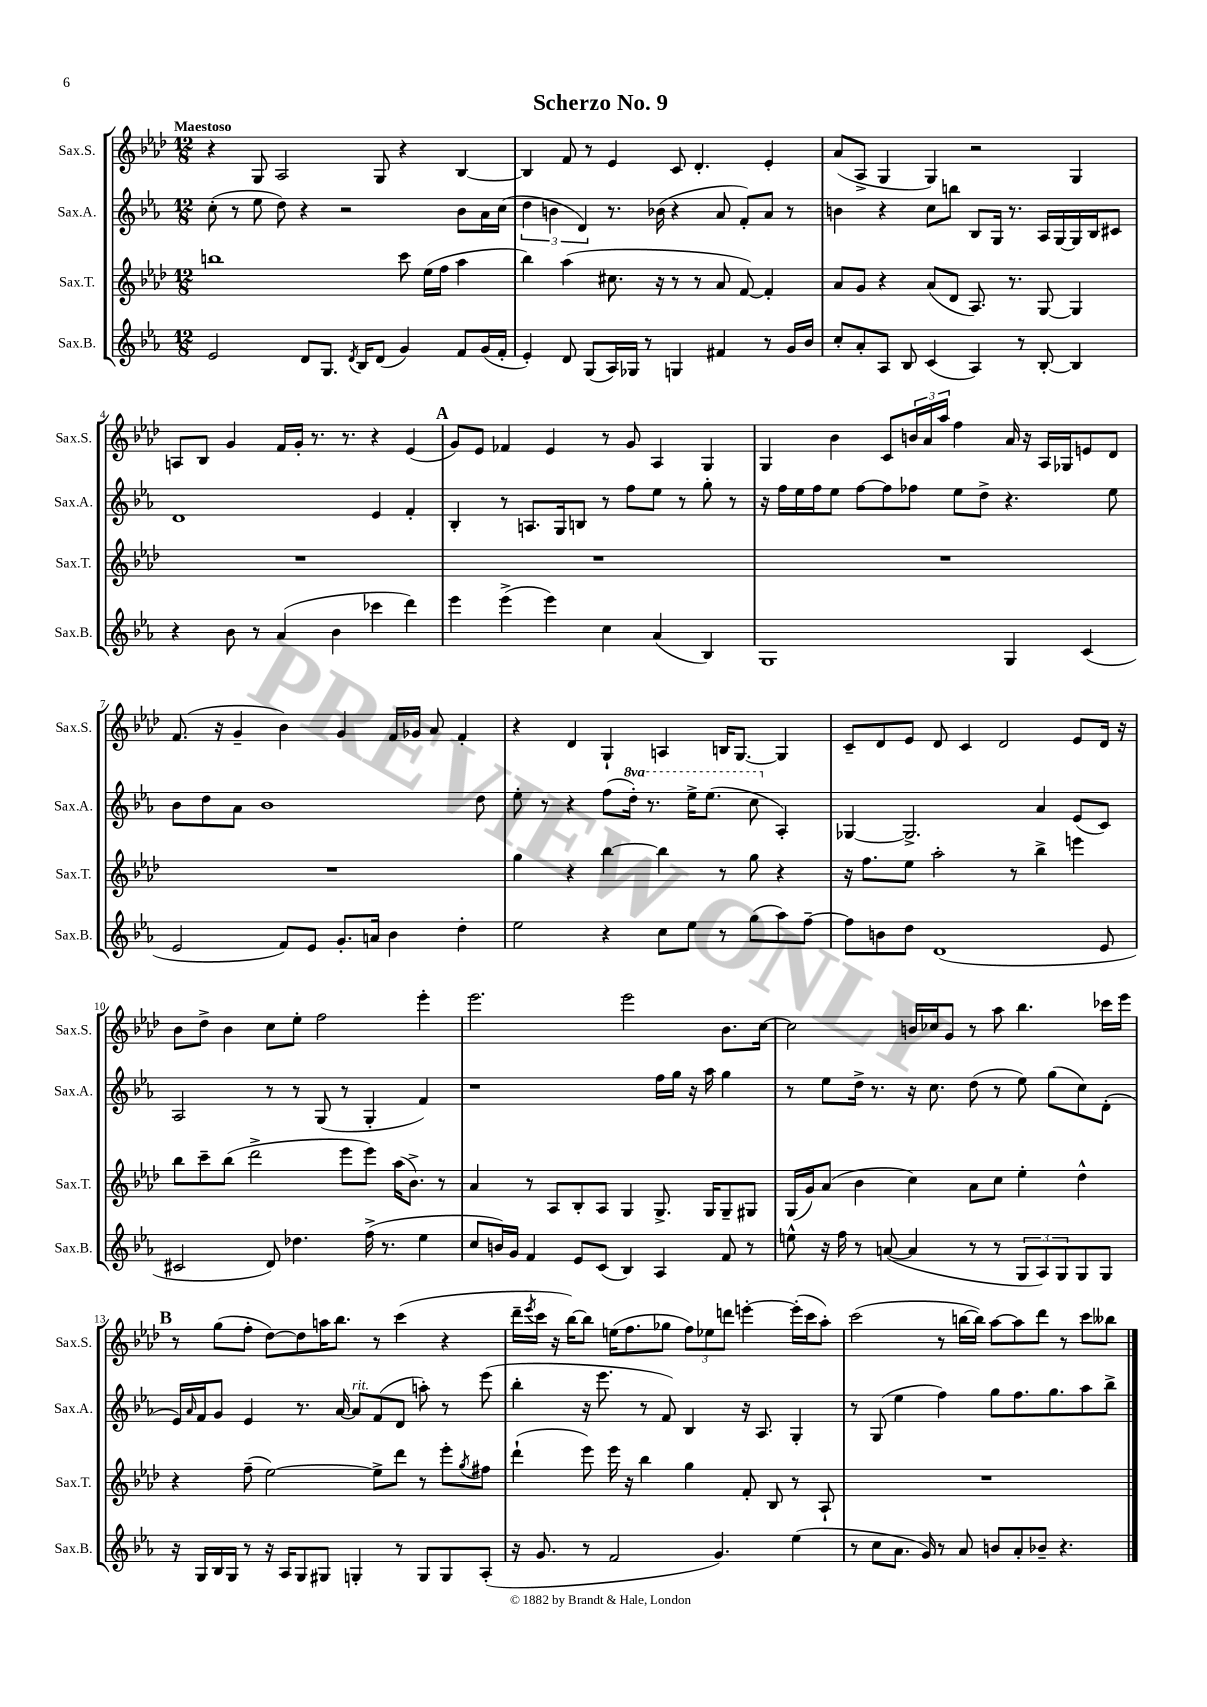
\header { title = "Scherzo No. 9" }
<<
\new StaffGroup <<
\new Staff = "s0" \with { instrumentName = "Sax.S." shortInstrumentName = "Sax.S." } {
    \clef treble \key aes \major \numericTimeSignature \time 12/8 \tempo "Maestoso"
    r4 g8 aes2 g8 r4 bes4~ |
    bes4 f'8 r8 ees'4 c'8 des'4.-. ees'4-. |
    aes'8( aes8-> g4 g4) r2 g4 |
    a8 bes8 g'4 f'16 g'16-. r8. r8. r4 ees'4( |
    \mark \markup { \bold "A" } g'8) ees'8 fes'4 ees'4 r8 g'8 aes4 g4 |
    g4 bes'4 c'8 \tuplet 3/2 { b'16 aes'16 aes''16 } f''4 aes'16 r16 aes16 ges16 e'8 des'8 |
    f'8.( r16 g'4-- bes'4) g'4 f'16 ges'16 aes'8 f'4-. |
    r4 des'4 g4-! a4 b16 g8.~ g4 |
    c'8-- des'8 ees'8 des'8 c'4 des'2 ees'8 des'16 r16 |
    bes'8 des''8-> bes'4 c''8 ees''8-. f''2 ees'''4-. |
    ees'''2. ees'''2 bes'8. c''16~ |
    c''2 b'16 ces''16 g'8 r8 aes''8 bes''4. ces'''16 ees'''16 |
    \mark \markup { \bold "B" } r8 g''8( f''8-. des''8~) des''8 a''16 bes''8. r8 c'''4( r4 |
    des'''16-- \acciaccatura { ees'''8 } c'''16 r16 bes''16~) bes''8 e''16( f''8. ges''8 \tuplet 3/2 { f''8) ees''8 d'''8 } e'''4~-. e'''16-.( c'''16 aes''8-.) |
    c'''2( r8 b''16~ b''16) aes''8~ aes''8 des'''8 r8 c'''8 beses''8 \bar "|." |
}
\new Staff = "s1" \with { instrumentName = "Sax.A." shortInstrumentName = "Sax.A." } {
    \clef treble \key ees \major \numericTimeSignature \time 12/8 \set Staff.ottavationMarkups = #ottavation-simple-ordinals
    c''8-.( r8 ees''8 d''8) r4 r2 bes'8 aes'16 c''16( |
    \tuplet 3/2 { d''4 b'4 d'4) } r8. bes'16( r4 aes'8 f'8-.) aes'8 r8 |
    b'4 r4 c''8 b''8 bes8 g16 r8. aes16 g16~ g16 bes16 cis'8 |
    d'1 ees'4 f'4-. |
    \mark \markup { \bold "A" } bes4-. r8 a8. g16 b8 r8 f''8 ees''8 r8 g''8-. r8 |
    r16 f''16 ees''16 f''16 ees''8 f''8~ f''8 fes''8 ees''8 d''8-> r4. ees''8 |
    bes'8 d''8 aes'8 bes'1 d''8 |
    ees''8-. r8 r4 f''8( \ottava #1 d'''16-.) r8. ees'''16-> ees'''8.( c'''8 \ottava #0 aes4-.) |
    ges4~ ges2.-> aes'4 ees'8( c'8) |
    aes2 r8 r8 g8( r8 g4-. f'4) |
    r1 f''16 g''16 r16 aes''16 g''4 |
    r8 ees''8 d''16-> r8. r16 c''8. d''8( r8 ees''8) g''8( c''8) d'8-.( |
    \mark \markup { \bold "B" } ees'16) \grace { aes'16 } f'16 g'8 ees'4 r8. aes'16~ aes'8^\markup { \italic "rit." } f'8( d'8 a''8-.) r8 ees'''8( |
    bes''4-. r16 ees'''8. r8 f'8) bes4 r16 aes8. g4-. |
    r8 g8( ees''4 f''4) g''8 f''8. g''8. aes''8 bes''8-> \bar "|." |
}
\new Staff = "s2" \with { instrumentName = "Sax.T." shortInstrumentName = "Sax.T." } {
    \clef treble \key aes \major \numericTimeSignature \time 12/8
    b''1 c'''8 ees''16( f''16 aes''4 |
    bes''4) aes''4( cis''8. r16 r8 r8 aes'8 f'8~) f'4-. |
    aes'8 g'8 r4 aes'8( des'8 aes8.) r8. g8~ g4 |
    R1. |
    \mark \markup { \bold "A" } R1. |
    R1. |
    R1. |
    g''4 r4 bes''4~ bes''4 r8 g''8 r4 |
    r16 f''8. ees''8 aes''2-. r8 bes''4-> e'''4 |
    bes''8 c'''8-- bes''8( des'''2-> ees'''8 ees'''8) aes''16( bes'8.->) r8 |
    aes'4 r8 aes8 bes8-. aes8 g4 g8.-> g16 g8-- gis8 |
    g16( g'16) aes'8( bes'4 c''4) aes'8 c''8 ees''4-. des''4-^ |
    \mark \markup { \bold "B" } r4 f''8--( ees''2~) ees''8-> des'''8 r8 ees'''8-. \acciaccatura { g''8 } fis''8 |
    des'''4-!( ees'''8) ees'''16 r16 bes''4 g''4 f'8-. bes8 r8 aes8-! |
    R1. \bar "|." |
}
\new Staff = "s3" \with { instrumentName = "Sax.B." shortInstrumentName = "Sax.B." } {
    \clef treble \key ees \major \numericTimeSignature \time 12/8
    ees'2 d'8 g8. \acciaccatura { d'8 } bes16 d'8( g'4) f'8 g'16( f'16-. |
    ees'4-.) d'8 g8( aes16) ges16 r8 g4 fis'4 r8 g'16 bes'16 |
    c''8-. aes'8-. aes8 bes8 c'4( aes4) r8 bes8~-. bes4 |
    r4 bes'8 r8 aes'4( bes'4 ces'''4 d'''4) |
    \mark \markup { \bold "A" } ees'''4 ees'''4->( ees'''4) c''4 aes'4( bes4) |
    g1 g4 c'4( |
    ees'2 f'8) ees'8 g'8.-. a'16 bes'4 d''4-. |
    ees''2 r4 c''8 ees''8 r8 g''8( aes''8) f''8~-- |
    f''8 b'8 d''8 d'1( ees'8 |
    cis'2 d'8) des''4. f''16->( r8. ees''4 |
    c''8 b'16) g'16 f'4 ees'8 c'8( bes4) aes4 f'8 r8 |
    e''8-^ r16 f''16 r8 a'8~( a'4 r8 r8 \tuplet 3/2 { g8 aes8) g8 } g8 g8 |
    \mark \markup { \bold "B" } r16 g16 bes16 g16 r8 r16 aes16 g8 gis8 g4-. r8 g8 g8 aes8-.( |
    r16 g'8. r8 f'2 g'4.) ees''4( |
    r8 c''8 aes'8. g'16) r8 aes'8 b'8 aes'8-. bes'8-- r4. \bar "|." |
}
>>
>>
